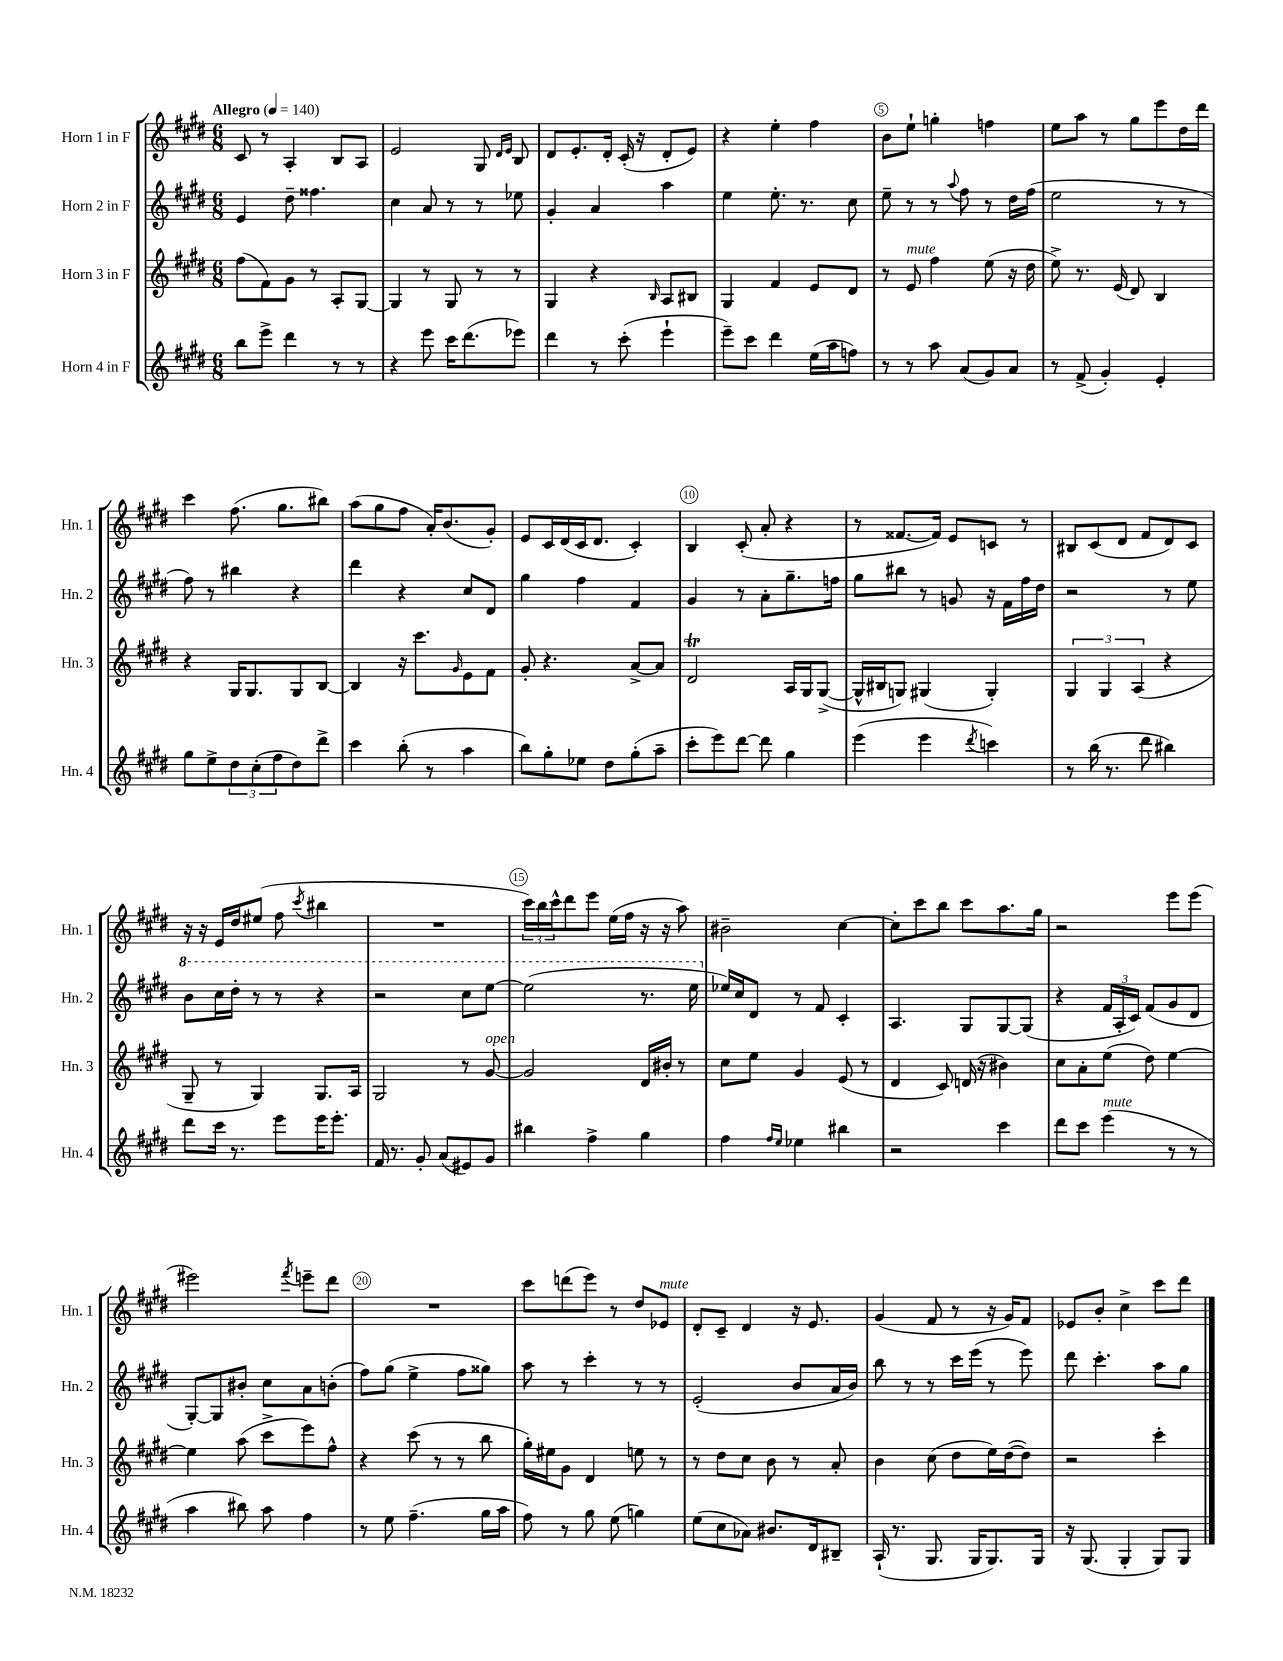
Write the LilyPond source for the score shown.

<<
\new StaffGroup <<
\new Staff = "s0" \with { instrumentName = "Horn 1 in F" shortInstrumentName = "Hn. 1" } {
    \clef treble \key e \major \numericTimeSignature \time 6/8 \tempo "Allegro" 4 = 140
    cis'8 r8 a4-. b8 a8 |
    e'2 gis8 \grace { dis'16 e'16 } b8 |
    dis'8 e'8.-. dis'16-. cis'16-.( r16 dis'8-. e'8) |
    r4 e''4-. fis''4 |
    b'8 e''8-! g''4-. f''4 |
    e''8 a''8 r8 gis''8 e'''8 dis''16 dis'''16 |
    cis'''4 fis''8.( gis''8. bis''8) |
    a''8( gis''8 fis''8 a'16-.) b'8.( gis'8-.) |
    e'8 cis'16 dis'16( cis'16 dis'8. cis'4-.) |
    b4 cis'8-.( a'8-. r4 |
    r8 fisis'8.~ fisis'16) e'8 c'8 r8 |
    bis8 cis'8( dis'8 fis'8 dis'8) cis'8 |
    r16 r16 e'16 dis''16 eis''8( fis''8 \acciaccatura { cis'''8 } bis''4 |
    R2. |
    \tuplet 3/2 { cis'''16) b''16 cis'''16-^ } dis'''8 e'''8 e''16( fis''16 r16 r16 a''8) |
    bis'2-- cis''4~ |
    cis''8-. cis'''8 b''8 cis'''8 a''8. gis''16 |
    r2 e'''8 e'''8( |
    eis'''2) \acciaccatura { fis'''8 } e'''8-- dis'''8 |
    R2. |
    cis'''8 d'''8( e'''8) r8 dis''8 ees'8^\markup { \italic "mute" } |
    dis'8-. cis'8-- dis'4 r16 e'8. |
    gis'4( fis'8 r8 r16 gis'16) fis'8 |
    ees'8 b'8-. cis''4-> cis'''8 dis'''8 \bar "|." |
}
\new Staff = "s1" \with { instrumentName = "Horn 2 in F" shortInstrumentName = "Hn. 2" } {
    \clef treble \key e \major \numericTimeSignature \time 6/8
    e'4 dis''8-- fisis''4. |
    cis''4 a'8 r8 r8 ees''8 |
    gis'4-. a'4 a''4 |
    e''4 e''8.-. r8. cis''8 |
    e''8-- r8 r8 \appoggiatura { a''8 } fis''8 r8 dis''16 fis''16( |
    e''2 r8 r8 |
    fis''8) r8 bis''4 r4 |
    dis'''4 r4 cis''8 dis'8 |
    gis''4 fis''4 fis'4 |
    gis'4 r8 a'8-. gis''8.-- f''16 |
    gis''8 bis''8 r8 g'8 r16 fis'16 fis''16 dis''16 |
    r2 r8 e''8 |
    \ottava #1 b''8 cis'''16 dis'''16-. r8 r8 r4 |
    r2 cis'''8 e'''8~ |
    e'''2( r8. e'''16 \ottava #0 |
    ees''16) cis''16 dis'8 r8 fis'8 cis'4-. |
    a4. gis8 gis8~ gis8( |
    r4 \tuplet 3/2 { fis'16 a16-. cis'16) } fis'8( gis'8 dis'8 |
    gis8~-.) gis8 bis'8-. cis''8 a'8 b'8-.( |
    fis''8) gis''8( e''4-> fis''8 gisis''8) |
    a''8 r8 cis'''4-. r8 r8 |
    e'2-.( b'8 a'16 b'16) |
    b''8 r8 r8 cis'''16 e'''16( r8 e'''8) |
    dis'''8 cis'''4.-. a''8 gis''8 \bar "|." |
}
\new Staff = "s2" \with { instrumentName = "Horn 3 in F" shortInstrumentName = "Hn. 3" } {
    \clef treble \key e \major \numericTimeSignature \time 6/8
    fis''8( fis'8) gis'8 r8 a8-. gis8~ |
    gis4 r8 gis8 r8 r8 |
    gis4 r4 \grace { b16 } a8 bis8 |
    gis4 fis'4 e'8 dis'8 |
    r8 e'8^\markup { \italic "mute" } fis''4 e''8( r16 dis''16 |
    e''8->) r8. e'16( dis'8) b4 |
    r4 gis16 gis8. gis8 b8~ |
    b4 r16 cis'''8. \grace { gis'16 } e'8 fis'8 |
    gis'8-. r4. a'8~-> a'8 |
    dis'2\trill a16 gis16 gis8~->( |
    gis16-^ bis16 g8) gis4( gis4-.) |
    \tuplet 3/2 { gis4 gis4 a4( } r4 |
    gis8-- r8 gis4) gis8. a16 |
    gis2 r8 gis'8~^\markup { \italic "open" } |
    gis'2 dis'16 bis'16-. r8 |
    cis''8 e''8 gis'4 e'8( r8 |
    dis'4 cis'8) d'16( r16 bis'4) |
    cis''8 a'8-. e''8( dis''8) e''4~ |
    e''4 a''8( cis'''8-> e'''8) fis''8-^ |
    r4 cis'''8( r8 r8 b''8 |
    gis''16-.) eis''16 gis'8 dis'4 e''8 r8 |
    r8 dis''8 cis''8 b'8 r8 a'8-. |
    b'4 cis''8( dis''8 e''16) dis''16~( dis''8) |
    r2 cis'''4-. \bar "|." |
}
\new Staff = "s3" \with { instrumentName = "Horn 4 in F" shortInstrumentName = "Hn. 4" } {
    \clef treble \key e \major \numericTimeSignature \time 6/8
    b''8 e'''8-> dis'''4 r8 r8 |
    r4 e'''8 cis'''16 dis'''8.( ees'''8) |
    dis'''4 r8 cis'''8-.( e'''4-! |
    e'''8--) cis'''8 dis'''4 e''16( a''16 f''8) |
    r8 r8 a''8 a'8( gis'8) a'8 |
    r8 fis'8->( gis'4-.) e'4-. |
    gis''8 e''8-> \tuplet 3/2 { dis''8 cis''8-.( fis''8 } dis''8) dis'''8-> |
    cis'''4 b''8-.( r8 a''4 |
    b''8) gis''8-. ees''8 dis''8 gis''8-.( a''8-- |
    cis'''8-. e'''8) dis'''8~ dis'''8 gis''4 |
    e'''4( e'''4 \acciaccatura { dis'''8 } c'''4) |
    r8 b''16( r8. dis'''8 bis''4) |
    dis'''8 cis'''16 r8. e'''8 e'''16 e'''8.-. |
    fis'16 r8. gis'8-. a'8( eis'8) gis'8 |
    bis''4 fis''4-> gis''4 |
    fis''4 \grace { fis''16 e''16 } ees''4 bis''4 |
    r2 cis'''4 |
    dis'''8 cis'''8 e'''4^\markup { \italic "mute" }( r8 r8 |
    a''4 bis''8) a''8 fis''4 |
    r8 e''8 fis''4.--( gis''16 a''16 |
    fis''8) r8 gis''8 e''8( g''4) |
    e''8( cis''8 aes'8) bis'8. dis'16 bis8-- |
    a16-!( r8. gis8. gis16 gis8.) gis16 |
    r16 gis8.( gis4-. gis8) gis8 \bar "|." |
}
>>
>>
\layout { \context { \Score \override BarNumber.break-visibility = ##(#f #t #t) barNumberVisibility = #(every-nth-bar-number-visible 5) \override BarNumber.stencil = #(make-stencil-circler 0.1 0.3 ly:text-interface::print) } }
